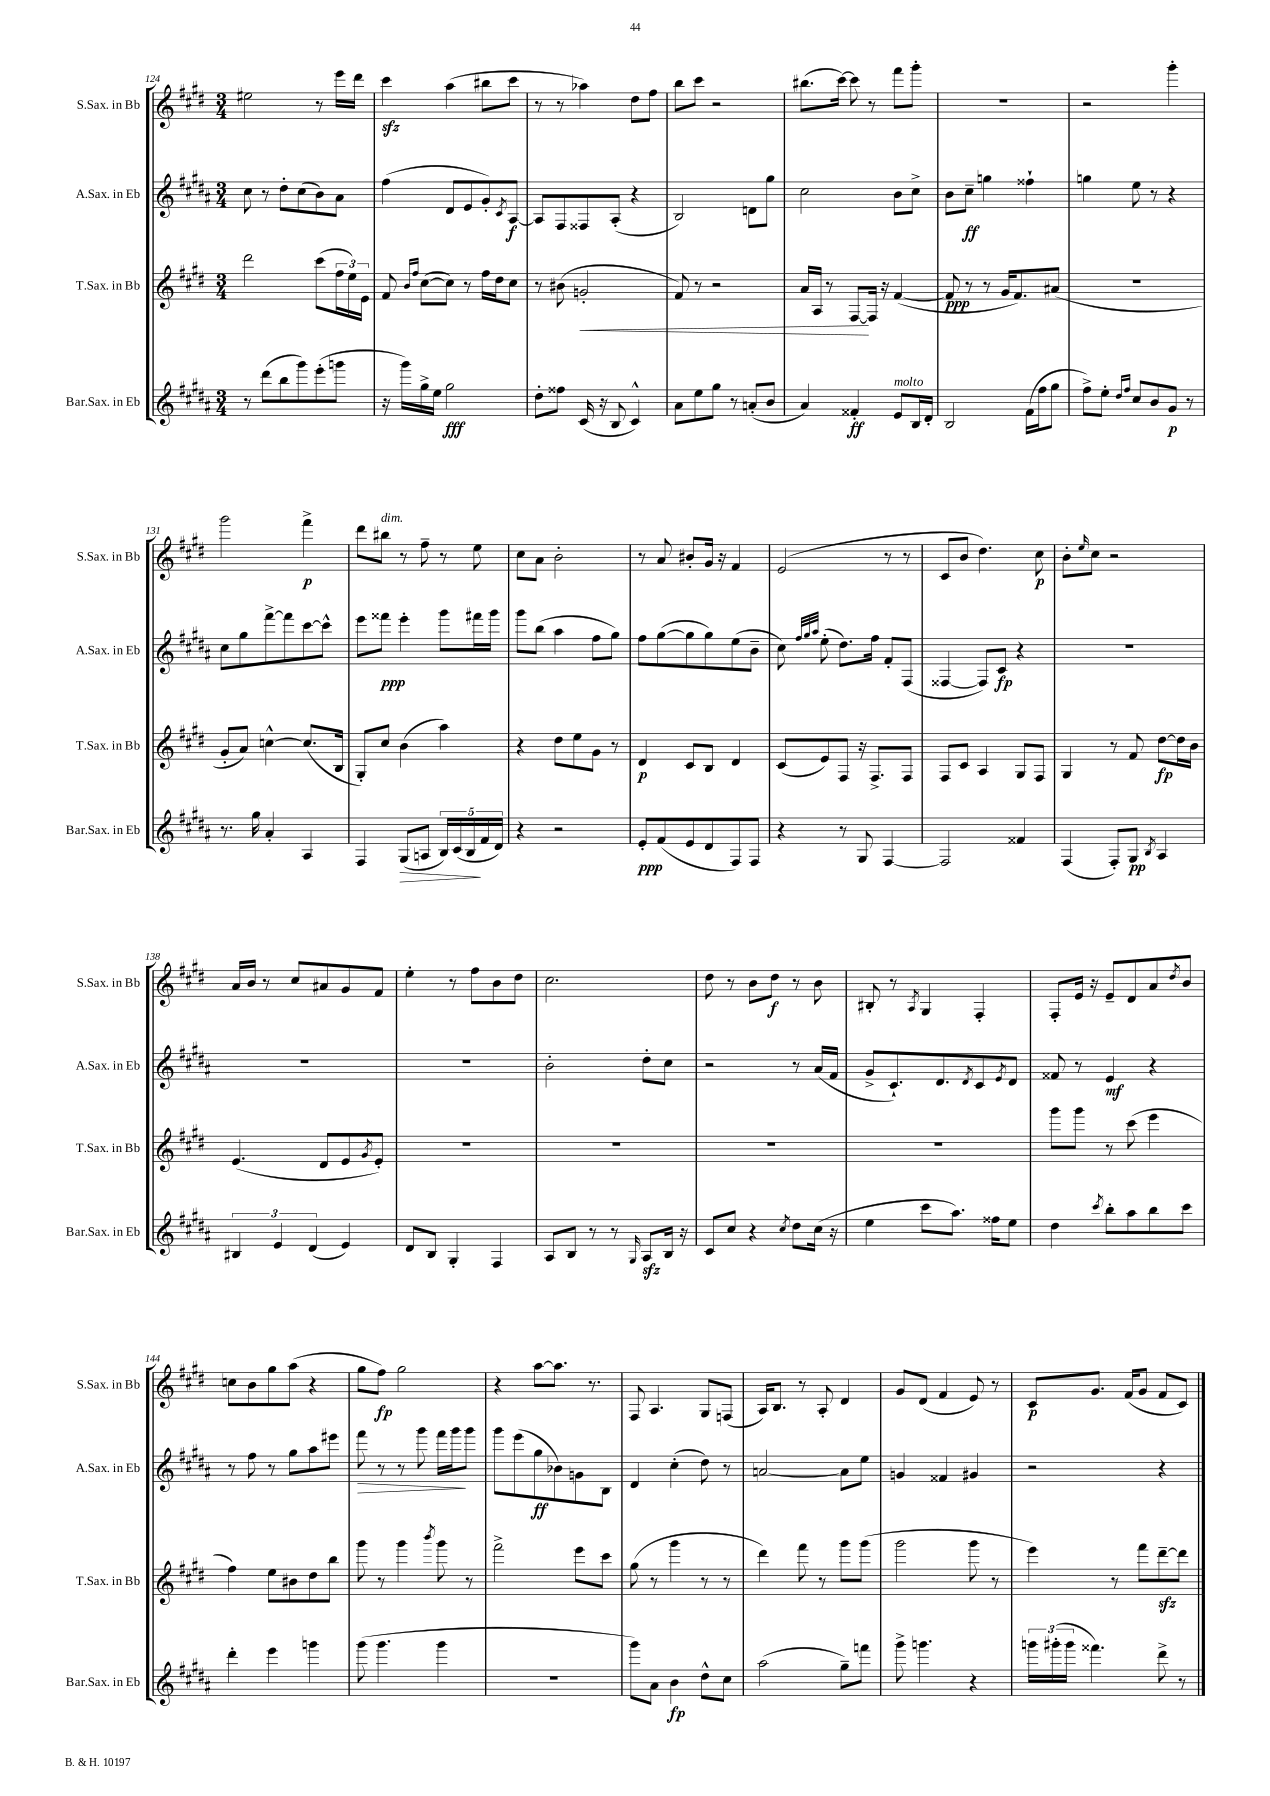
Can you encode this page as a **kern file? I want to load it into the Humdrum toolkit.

**kern	**dynam	**kern	**dynam	**kern	**dynam	**kern	**dynam
*part4	*part4	*part3	*part3	*part2	*part2	*part1	*part1
*staff4	*staff4	*staff3	*staff3	*staff2	*staff2	*staff1	*staff1
*I"Bar.Sax. in Eb	*	*I"T.Sax. in Bb	*	*I"A.Sax. in Eb	*	*I"S.Sax. in Bb	*
*I'Bar.Sax. in Eb	*	*I'T.Sax. in Bb	*	*I'A.Sax. in Eb	*	*I'S.Sax. in Bb	*
*clefG2	*	*clefG2	*	*clefG2	*	*clefG2	*
*k[f#c#g#d#a#]	*	*k[f#c#g#d#]	*	*k[f#c#g#d#a#]	*	*k[f#c#g#d#]	*
*M3/4	*	*M3/4	*	*M3/4	*	*M3/4	*
=124	=124	=124	=124	=124	=124	=124	=124
8r	.	2ddd#\	.	8cc#\	.	2ee#X\	.
(8ddd#\L	.	.	.	8r	.	.	.
8bb\	.	.	.	8dd#'\L	.	.	.
8ggg#\)	.	.	.	(8cc#\	.	.	.
(8eee'\	.	(8ccc#\L	.	8b\)	.	8r	.
8gggn\J	.	24ff#\L	.	8a#\J	.	16eee\LL	.
.	.	24ee\)	.	.	.	.	.
.	.	.	.	.	.	16ddd#\JJ	.
.	.	24e\JJ	.	.	.	.	.
=125	=125	=125	=125	=125	=125	=125	=125
16r	.	8f#/	.	(4ff#\	.	4ccc#zz\	.
16ggg#\LL)	.	.	.	.	.	.	.
.	.	16qqb/LL	.	.	.	.	.
.	.	16qqff#/JJ	.	.	.	.	.
16gg#^\	.	([8cc#\L	.	.	.	.	.
16ee\JJ	.	.	.	.	.	.	.
2gg#\	fff	8cc#\J])	.	8d#/L	.	(4aa\	.
.	.	8r	.	8e/	.	.	.
.	.	16ff#\LL	.	8g#'/)	.	8bb#X\L	.
.	.	16dd#\J	.	.	.	.	.
.	.	.	.	8qc#/	.	.	.
.	.	8cc#\J	.	[8A#/J	f	8ccc#\J	.
=126	=126	=126	=126	=126	=126	=126	=126
8dd#'\L	.	8r	.	8A#/L]	.	8r	.
8ff##X\J	.	(8b#X\	.	8F#/	.	8r	.
!	!	!	!LO:HP:b	!	!	!	!
(16c#/	.	2gn'/	<	8F##X/	.	4aa-X\)	.
16r	.	.	.	.	.	.	.
8B/	.	.	.	(8A#'/J	.	.	.
4c#^^/)	.	.	.	4r	.	8dd#\L	.
.	.	.	.	.	.	8ff#\J	.
=127	=127	=127	=127	=127	=127	=127	=127
8a#\L	.	8f#/)	.	2B/)	.	8bb\L	.
8ee\	.	8r	.	.	.	8ccc#\J	.
8gg#\J	.	2r	.	.	.	2r	.
8r	.	.	.	.	.	.	.
(8an'/L	.	.	.	8dn\L	.	.	.
8b/J	.	.	.	8gg#\J	.	.	.
=128	=128	=128	=128	=128	=128	=128	=128
4a#/)	.	16a/LL	.	2cc#\	.	(8.bb#X\L	.
.	.	16A/JJ	.	.	.	.	.
.	.	8r	.	.	.	.	.
.	.	.	.	.	.	[16ccc#\Jk)	.
4f##X'/	ff	[8F#/L	.	.	.	8ccc#\]	.
.	.	16F#/Jk]	[	.	.	8r	.
.	.	16r	.	.	.	.	.
!LO:TX:a:i:t=molto	!	!	!	!	!	!	!
8e/L	.	([4f#/	.	8b\L	.	8fff#\L	.
16B/L	.	.	.	8cc#^\J	.	8ggg#'\J	.
16d#'/JJ	.	.	.	.	.	.	.
=129	=129	=129	=129	=129	=129	=129	=129
2B/	.	8f#/]	ppp	8b\L	.	2.r	.
.	.	8r	.	8cc#~\J	ff	.	.
.	.	8r	.	4ggn\	.	.	.
.	.	16g#/KL	.	.	.	.	.
.	.	8.f#/)	.	.	.	.	.
(16f#\LL	.	.	.	4ff##X`\	.	.	.
16ff#\J	.	.	.	.	.	.	.
8gg#\J	.	(8a#X/J	.	.	.	.	.
=130	=130	=130	=130	=130	=130	=130	=130
8ff#^\L)	.	2.r	.	4ggn\	.	2r	.
8ee'\J	.	.	.	.	.	.	.
16qqdd#/LL	.	.	.	.	.	.	.
16qqff#/JJ	.	.	.	.	.	.	.
8cc#/L	.	.	.	8ee\	.	.	.
8b/	.	.	.	8r	.	.	.
8g#/J	p	.	.	4r	.	4ggg#'\	.
8r	.	.	.	.	.	.	.
!!LO:LB:g=z
=131	=131	=131	=131	=131	=131	=131	=131
8.r	.	8g#'/L	.	8cc#\L	.	2ggg#\	.
.	.	8a/J)	.	8gg#\	.	.	.
16gg#\	.	.	.	.	.	.	.
4a#'/	.	[4ccn^^\	.	[8fff#^\	.	.	.
.	.	.	.	8fff#\]	.	.	.
4A#/	.	(8.cc/L]	.	[8ccc#\	.	4fff#^\	p
.	.	.	.	8ccc#^^\J]	.	.	.
.	.	16B/Jk	.	.	.	.	.
=132	=132	=132	=132	=132	=132	=132	=132
4F#/	.	8G#'/L)	.	8eee\L	.	8ddd#\L	.
!	!	!	!	!	!	!LO:TX:a:i:t=dim.	!
.	.	8cc#/J	.	8fff##X\J	ppp	8bb#X\J	.
!	!LO:HP:b	!	!	!	!	!	!
(8G#/L	>	(4b\	.	4eee'\	.	8r	.
8An/J	.	.	.	.	.	8ff#~\	.
20B/LL)	.	4aa\)	.	8ggg#\L	.	8r	.
(20c#/	.	.	.	.	.	.	.
20B/	.	.	.	.	.	.	.
.	.	.	.	16fff#X\L	.	8ee\	.
20f#/	]	.	.	.	.	.	.
.	.	.	.	16ggg#\JJ	.	.	.
20d#/JJ)	.	.	.	.	.	.	.
=133	=133	=133	=133	=133	=133	=133	=133
4r	.	4r	.	8ggg#\L	.	8cc#\L	.
.	.	.	.	(8bb\J	.	8a\J	.
2r	.	8dd#\L	.	4aa#\	.	2b'\	.
.	.	8ee\	.	.	.	.	.
.	.	8g#\J	.	8ff#\L	.	.	.
.	.	8r	.	8gg#\J)	.	.	.
=134	=134	=134	=134	=134	=134	=134	=134
8e'/L	ppp	4d#/	p	8ff#\L	.	8r	.
(8f#/	.	.	.	([8gg#\	.	8a/	.
8e/	.	8c#/L	.	8gg#\]	.	8b#X'/L	.
8d#/	.	8B/J	.	8gg#\)	.	16g#/Jk	.
.	.	.	.	.	.	16r	.
8F#/)	.	4d#/	.	(8ee\	.	4f#/	.
8F#/J	.	.	.	8b~\J	.	.	.
=135	=135	=135	=135	=135	=135	=135	=135
4r	.	(8c#/L	.	8cc#\)	.	(2e/	.
.	.	.	.	32qqff#/LLL	.	.	.
.	.	.	.	32qqgg#/	.	.	.
.	.	.	.	32qqaa#/JJJ	.	.	.
.	.	8e/)	.	(8ee'\	.	.	.
8r	.	8F#/J	.	8.dd#\L)	.	.	.
8G#/	.	16r	.	.	.	.	.
.	.	8.F#^/L	.	16ff#\Jk	.	.	.
[4F#/	.	.	.	8f#'/L	.	8r	.
.	.	8F#/J	.	(8F#/J	.	8r	.
=136	=136	=136	=136	=136	=136	=136	=136
2F#/]	.	8F#/L	.	[4F##X/	.	8c#/L	.
.	.	8c#/J	.	.	.	8b/J	.
.	.	4A/	.	8F##/L])	.	4.dd#\)	.
.	.	.	.	8c#/J	fp	.	.
4f##X/	.	8G#/L	.	4r	.	.	.
.	.	8F#/J	.	.	.	8cc#\	p
=137	=137	=137	=137	=137	=137	=137	=137
(4F#/	.	4G#/	.	2.r	.	8b'\L	.
.	.	.	.	.	.	16qqee/	.
.	.	.	.	.	.	8cc#\J	.
8F#'/L)	.	8r	.	.	.	2r	.
8G#/J	pp	8f#/	.	.	.	.	.
8qB/	.	.	.	.	.	.	.
4A#/	.	[8dd#\L	fp	.	.	.	.
.	.	16dd#\L]	.	.	.	.	.
.	.	16b\JJ	.	.	.	.	.
!!LO:LB:g=z
=138	=138	=138	=138	=138	=138	=138	=138
6B#X/	.	(4.e/	.	2.r	.	16a/LL	.
.	.	.	.	.	.	16b/JJ	.
.	.	.	.	.	.	8r	.
6e/	.	.	.	.	.	.	.
.	.	.	.	.	.	8cc#/L	.
(6d#/	.	.	.	.	.	.	.
.	.	8d#/L	.	.	.	8a#X/	.
4e/)	.	8e/	.	.	.	8g#/	.
.	.	8qg#/	.	.	.	.	.
.	.	8e'/J)	.	.	.	8f#/J	.
=139	=139	=139	=139	=139	=139	=139	=139
8d#/L	.	2.r	.	2.r	.	4ee'\	.
8B/J	.	.	.	.	.	.	.
4G#'/	.	.	.	.	.	8r	.
.	.	.	.	.	.	8ff#\L	.
4F#/	.	.	.	.	.	8b\	.
.	.	.	.	.	.	8dd#\J	.
=140	=140	=140	=140	=140	=140	=140	=140
8A#/L	.	2.r	.	2b'\	.	2.cc#\	.
8B/J	.	.	.	.	.	.	.
8r	.	.	.	.	.	.	.
8r	.	.	.	.	.	.	.
16qqG#/	.	.	.	.	.	.	.
8A#zz/L	.	.	.	8dd#'\L	.	.	.
16B/Jk	.	.	.	8cc#\J	.	.	.
16r	.	.	.	.	.	.	.
=141	=141	=141	=141	=141	=141	=141	=141
8c#/L	.	2.r	.	2r	.	8dd#\	.
8cc#/J	.	.	.	.	.	8r	.
4r	.	.	.	.	.	8b\L	.
.	.	.	.	.	.	8dd#\J	f
8qcc#/	.	.	.	.	.	.	.
8dd#\L	.	.	.	8r	.	8r	.
(16cc#\Jk	.	.	.	(16a#/LL	.	8b\	.
16r	.	.	.	16f#/JJ	.	.	.
=142	=142	=142	=142	=142	=142	=142	=142
4ee\	.	2.r	.	8g#^/L	.	8B#X'/	.
.	.	.	.	8.c#`/)	.	8r	.
.	.	.	.	.	.	8qA/	.
8ccc#\L	.	.	.	.	.	4G#/	.
.	.	.	.	8.d#/	.	.	.
8.aa#\J)	.	.	.	.	.	.	.
.	.	.	.	8qd#/	.	.	.
.	.	.	.	8c#/	.	4F#'/	.
16ff##X\KL	.	.	.	.	.	.	.
.	.	.	.	8qe/	.	.	.
8ee\J	.	.	.	8d#/J	.	.	.
=143	=143	=143	=143	=143	=143	=143	=143
4dd#\	.	8ggg#\L	.	8f##X/	.	8F#'/L	.
.	.	8ggg#\J	.	8r	.	16e/Jk	.
.	.	.	.	.	.	16r	.
8qccc#/	.	.	.	.	.	.	.
8bb'\L	.	8r	.	4e/	mf	8e~/L	.
8aa#\	.	(8ccc#\	.	.	.	8d#/	.
8bb\	.	4eee\	.	4r	.	8a/	.
.	.	.	.	.	.	8qdd#/	.
8ccc#\J	.	.	.	.	.	8b/J	.
!!LO:LB:g=z
=144	=144	=144	=144	=144	=144	=144	=144
4ddd#'\	.	4ff#\)	.	8r	.	8ccn\L	.
.	.	.	.	8ff#\	.	8b\	.
4eee\	.	8ee\L	.	8r	.	8gg#\	.
.	.	8b#X\	.	8gg#\L	.	(8aa\J	.
4gggn\	.	8dd#\	.	8aa#\	.	4r	.
.	.	8bb\J	.	8eee#X\J	.	.	.
=145	=145	=145	=145	=145	=145	=145	=145
!	!	!	!	!	!LO:HP:b	!	!
(8ggg#\	.	8ggg#\	.	8fff#\	>	8gg#\L	.
4.ggg#\	.	8r	.	8r	.	8ff#\J)	fp
.	.	4ggg#\	.	8r	.	2gg#\	.
.	.	.	.	8ggg#\	.	.	.
.	.	8qbbb/	.	.	.	.	.
4ggg#\	.	8ggg#\	.	16fff#\LL	.	.	.
.	.	.	.	16ggg#\J	.	.	.
.	.	8r	.	8ggg#\J	]	.	.
=146	=146	=146	=146	=146	=146	=146	=146
2.r	.	2fff#^\	.	8ggg#\L	.	4r	.
.	.	.	.	(8eee\	.	.	.
.	.	.	.	8gg#\	ff	[8aa\L	.
.	.	.	.	8b-X\)	.	8.aa\J]	.
.	.	8eee\L	.	8gn\	.	.	.
.	.	.	.	.	.	8.r	.
.	.	8ccc#\J	.	8B\J	.	.	.
=147	=147	=147	=147	=147	=147	=147	=147
8ggg#\L)	.	(8gg#\	.	4d#/	.	8F#/	.
8a#\J	.	8r	.	.	.	4.A/	.
4b\	fp	4ggg#\	.	(4cc#'\	.	.	.
8dd#^^\L	.	8r	.	8dd#\)	.	8G#/L	.
8cc#\J	.	8r	.	8r	.	(8Fn/J	.
=148	=148	=148	=148	=148	=148	=148	=148
(2aa#\	.	4ddd#\)	.	[2an/	.	16A/KL)	.
.	.	.	.	.	.	8.B/J	.
.	.	8fff#\	.	.	.	8r	.
.	.	8r	.	.	.	8A'/	.
8gg#~\L)	.	8ggg#\L	.	8a\L]	.	4d#/	.
8fffn\J	.	(8ggg#\J	.	8ee\J	.	.	.
=149	=149	=149	=149	=149	=149	=149	=149
8ggg#^\	.	2ggg#\	.	4gn/	.	8g#/L	.
4.gggn\	.	.	.	.	.	(8d#/J	.
.	.	.	.	4f##X/	.	4f#/	.
4r	.	8ggg#\	.	4g#X/	.	8e/)	.
.	.	8r	.	.	.	8r	.
=150	=150	=150	=150	=150	=150	=150	=150
24gggn\LL	.	4eee\)	.	2r	.	8c#/L	p
(24ggg#X'\	.	.	.	.	.	.	.
24ggg#\JJ	.	.	.	.	.	.	.
4.fff##X\)	.	.	.	.	.	8.g#/J	.
.	.	8r	.	.	.	.	.
.	.	.	.	.	.	(16f#/KL	.
.	.	8fff#\L	.	.	.	8g#/J	.
8ddd#^\	.	[8ddd#zz~\	.	4r	.	8f#/L	.
8r	.	8ddd#\J]	.	.	.	8c#/J)	.
==	==	==	==	==	==	==	==
*-	*-	*-	*-	*-	*-	*-	*-
